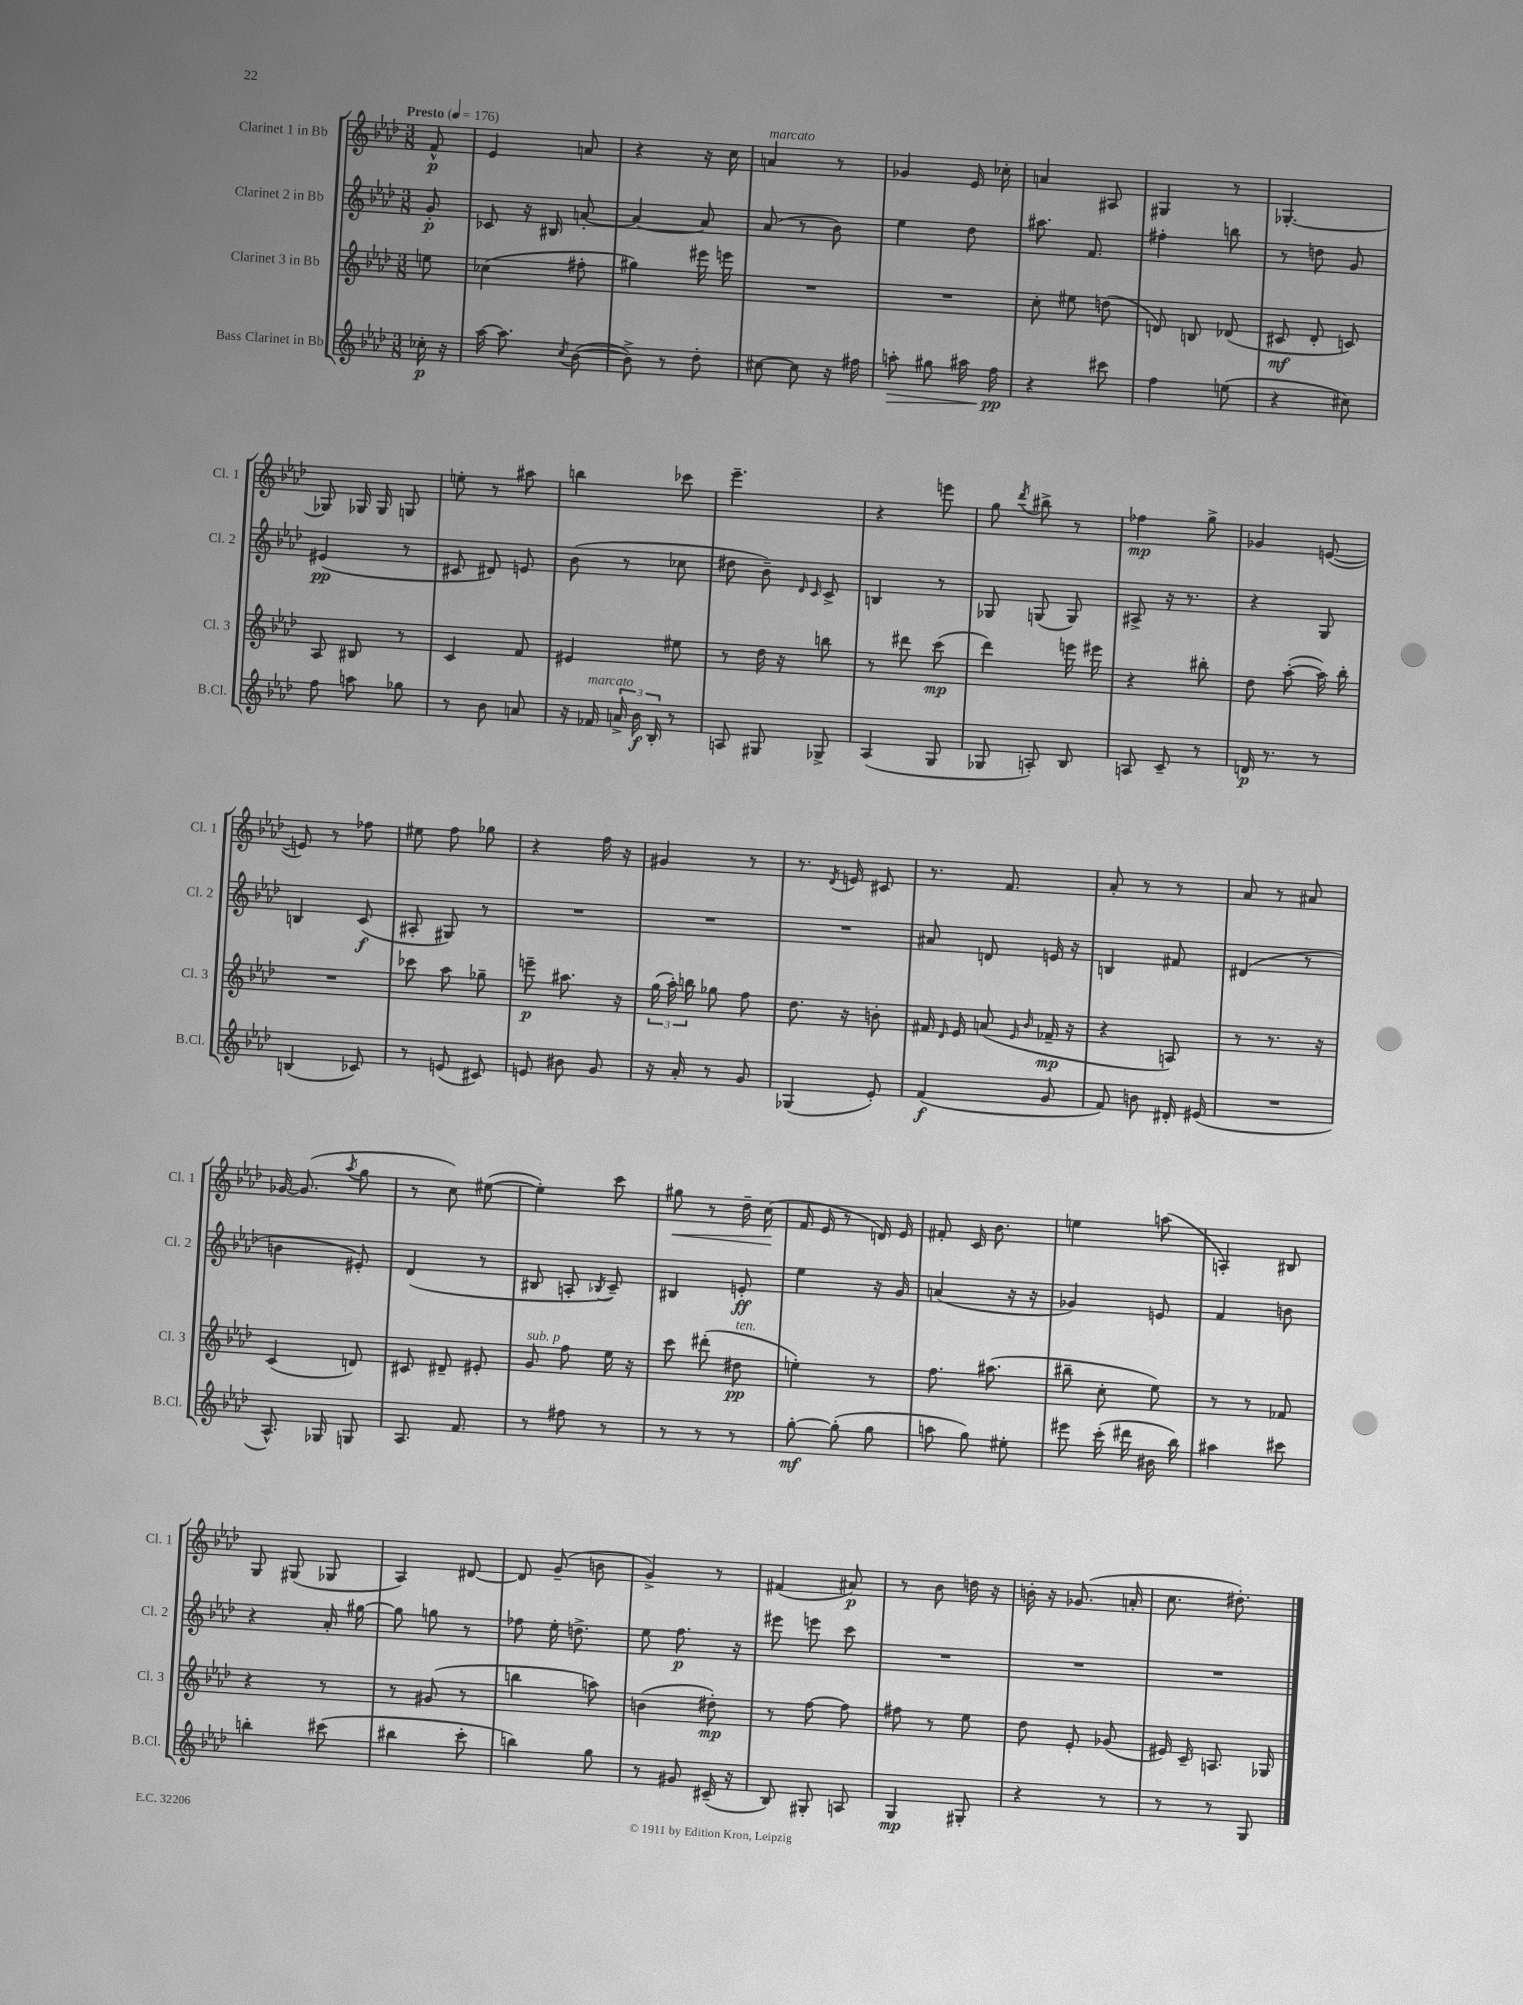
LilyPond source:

<<
\new StaffGroup <<
\new Staff = "s0" \with { instrumentName = "Clarinet 1 in Bb" shortInstrumentName = "Cl. 1" } {
    \clef treble \key aes \major \numericTimeSignature \time 3/8 \partial 8 \tempo "Presto" 4 = 176
    \autoBeamOff f'8-^\p |
    ees'4 a'8 |
    r4 r16 c''16 |
    a'4^\markup { \italic "marcato" } r8 |
    ges'4 ees'16 ces''16-. |
    a'4 ais8 |
    gis4 r8 |
    ges4.~-. |
    ges8 ges16 ges16 g8 |
    e''8-. r8 ais''8 |
    b''4 ces'''8 |
    ees'''4.-- |
    r4 e'''8 |
    g''8 \acciaccatura { des'''8 } bis''8-> r8 |
    fes''4\mp g''8-> |
    ges'4 e'8~( |
    e'8) r8 fes''8 |
    eis''8 f''8 ges''8 |
    r4 f''16 r16 |
    gis'4 r8 |
    r8. \acciaccatura { des'8 } e'16 cis'8 |
    r8. f'8. |
    aes'8-. r8 r8 |
    aes'8 r8 ais'8 |
    ges'16~ ges'8.( \acciaccatura { aes''8 } g''8 |
    r8 c''8) eis''8~( |
    eis''4-.) c'''8 |
    gis''8\< r8 des''16-- c''16\!( |
    f'16 ees'16 r8 d'16) ees'16 |
    fis'8-. c'16 bes'8. |
    e''4 a''8( |
    a4-.) bis8 |
    g8 gis8( ges8 |
    aes4) dis'8~ |
    dis'8 g'8--( b'8 |
    g'4->) r8 |
    fis'4( ais'8\p) |
    r8 bes'8 d''16 r16 |
    b'16-. r16 ges'8.( a'16-. |
    c''8. dis''8.-.) \bar "|." |
}
\new Staff = "s1" \with { instrumentName = "Clarinet 2 in Bb" shortInstrumentName = "Cl. 2" } {
    \clef treble \key aes \major \numericTimeSignature \time 3/8 \partial 8
    \autoBeamOff g'8-.\p |
    ces'8 r16 bis16 a'8~-. |
    a'4~ a'8 |
    aes'8( r8 bes'8) |
    ees''4 des''8 |
    ais''8. f'8. |
    fis''4-. b''8 |
    r8 d''8 g'8 |
    eis'4\pp( r8 |
    cis'8 dis'8) e'8 |
    bes'8( r8 ces''8 |
    dis''8 bes'8--) \grace { des'16 c'16 } c'8-> |
    b4 r8 |
    ges8 g8( g8) |
    ais8-> r16 r8. |
    r4 g8 |
    b4 c'8\f( |
    ais8-. gis8) r8 |
    R4. |
    R4. |
    R4. |
    ais'8 d'8 e'16 r16 |
    b4 fis'8 |
    dis'4( r8 |
    b'4 eis'8-.) |
    des'4( r8 |
    bis8 a8-. \acciaccatura { bes8 } c'8--) |
    bis4 e'8-.\ff |
    ees''4 r16 g'16 |
    a'4( r16 r16 |
    ges'4) e'8 |
    f'4 b'8 |
    r4 aes'16-. gis''16~ |
    gis''8 g''8 r8 |
    fes''8 ees''16-. d''8.-> |
    ees''8 f''8.\p r16 |
    eis'''8 e'''8 c'''8 |
    R4. |
    R4. |
    R4. \bar "|." |
}
\new Staff = "s2" \with { instrumentName = "Clarinet 3 in Bb" shortInstrumentName = "Cl. 3" } {
    \clef treble \key aes \major \numericTimeSignature \time 3/8 \partial 8
    \autoBeamOff e''8 |
    ces''4( fis''8-. |
    gis''4) eis'''16 e'''16 |
    R4. |
    R4. |
    c''8-. eis''8 d''8( |
    d'8) b8 des'8( |
    cis'8\mf des'8-. c'8) |
    aes8 bis8 r8 |
    c'4 f'8 |
    eis'4 eis''8 |
    r8 des''16 r16 b''8 |
    r8 dis'''8 c'''8\mp( |
    des'''4) e'''16 eis'''16 |
    r4 bis''8-. |
    des''8 aes''8~-.( aes''16) bes''16-. |
    R4. |
    ces'''8 aes''8 ges''8-- |
    e'''8--\p ais''8. r16 |
    \tuplet 3/2 { g''16( aes''16-.) b''16 } ges''8 f''8 |
    des''8. r16 b'8-. |
    fis'16 \grace { des'16 } ees'16 a'8( \grace { ees'16 bes'16 } fes'16--\mp r16 |
    r4 a8) |
    r8 r8. r16 |
    c'4( d'8) |
    cis'8 dis'8-- eis'8-. |
    g'8^\markup { \italic "sub. p" } f''8 ees''16 r16 |
    c'''8 dis'''8-.( dis''8\pp^\markup { \italic "ten." } |
    e''4-.) r8 |
    f''8. ais''8.( |
    bis''8-- c''8-. ees''8) |
    r8 r8 fes'8 |
    r4 r8 |
    r8 gis'8( r8 |
    b''4 a''8) |
    b'4( dis''8-.\mp) |
    r8 f''8~ f''8 |
    fis''8 r8 ees''8 |
    des''8 ees'8-. ges'8( |
    eis'16) c'16-- a8. ges16 \bar "|." |
}
\new Staff = "s3" \with { instrumentName = "Bass Clarinet in Bb" shortInstrumentName = "B.Cl." } {
    \clef treble \key aes \major \numericTimeSignature \time 3/8 \partial 8
    \autoBeamOff ces''16-.\p r16 |
    aes''16~ aes''8. \acciaccatura { c''8 } bes'8~( |
    bes'8->) r8 des''8-. |
    cis''8~ cis''8 r16 fis''16 |
    a''8-.\> gis''8 ais''16 f''16\pp\! |
    r4 cis'''8 |
    f''4 e''8( |
    r4 cis''8) |
    f''8 a''8 ges''8 |
    r8 bes'8 a'8 |
    r16 fes'16^\markup { \italic "marcato" } \tuplet 3/2 { a'16-> bes'16\f bes16-. } r8 |
    a8 gis8 ges8-> |
    aes4( g8 |
    ges8 a8-.) bes8 |
    a8 c'8-- r8 |
    d'16\p r8. r8 |
    b4( ces'8) |
    r8 e'8( cis'8) |
    e'8 bis'8 g'8 |
    r16 aes'16-. r8 g'8 |
    ges4( ees'8-.) |
    f'4\f( g'8 |
    f'8) b'8 dis'16-. eis'16( |
    R4. |
    aes8.-^) ges16 g8 |
    aes8. f'8. |
    r8 fis''8 r8 |
    r8 r8 r8 |
    g''8~-.\mf g''8-.( g''8 |
    a''8 g''8) eis''8-. |
    eis'''8 c'''16-.( dis'''16 bis'16 bes''16) |
    ais''4 cis'''8 |
    b''4-. cis'''8( |
    bis''4 c'''8-. |
    b''4) g''8 |
    r8 gis'8 cis'16--( r16 |
    bes8) gis8-. a8 |
    g4\mp gis8-. |
    r4 r8 |
    r8 r8 g8 \bar "|." |
}
>>
>>
\layout { \context { \Score \remove "Bar_number_engraver" } }
